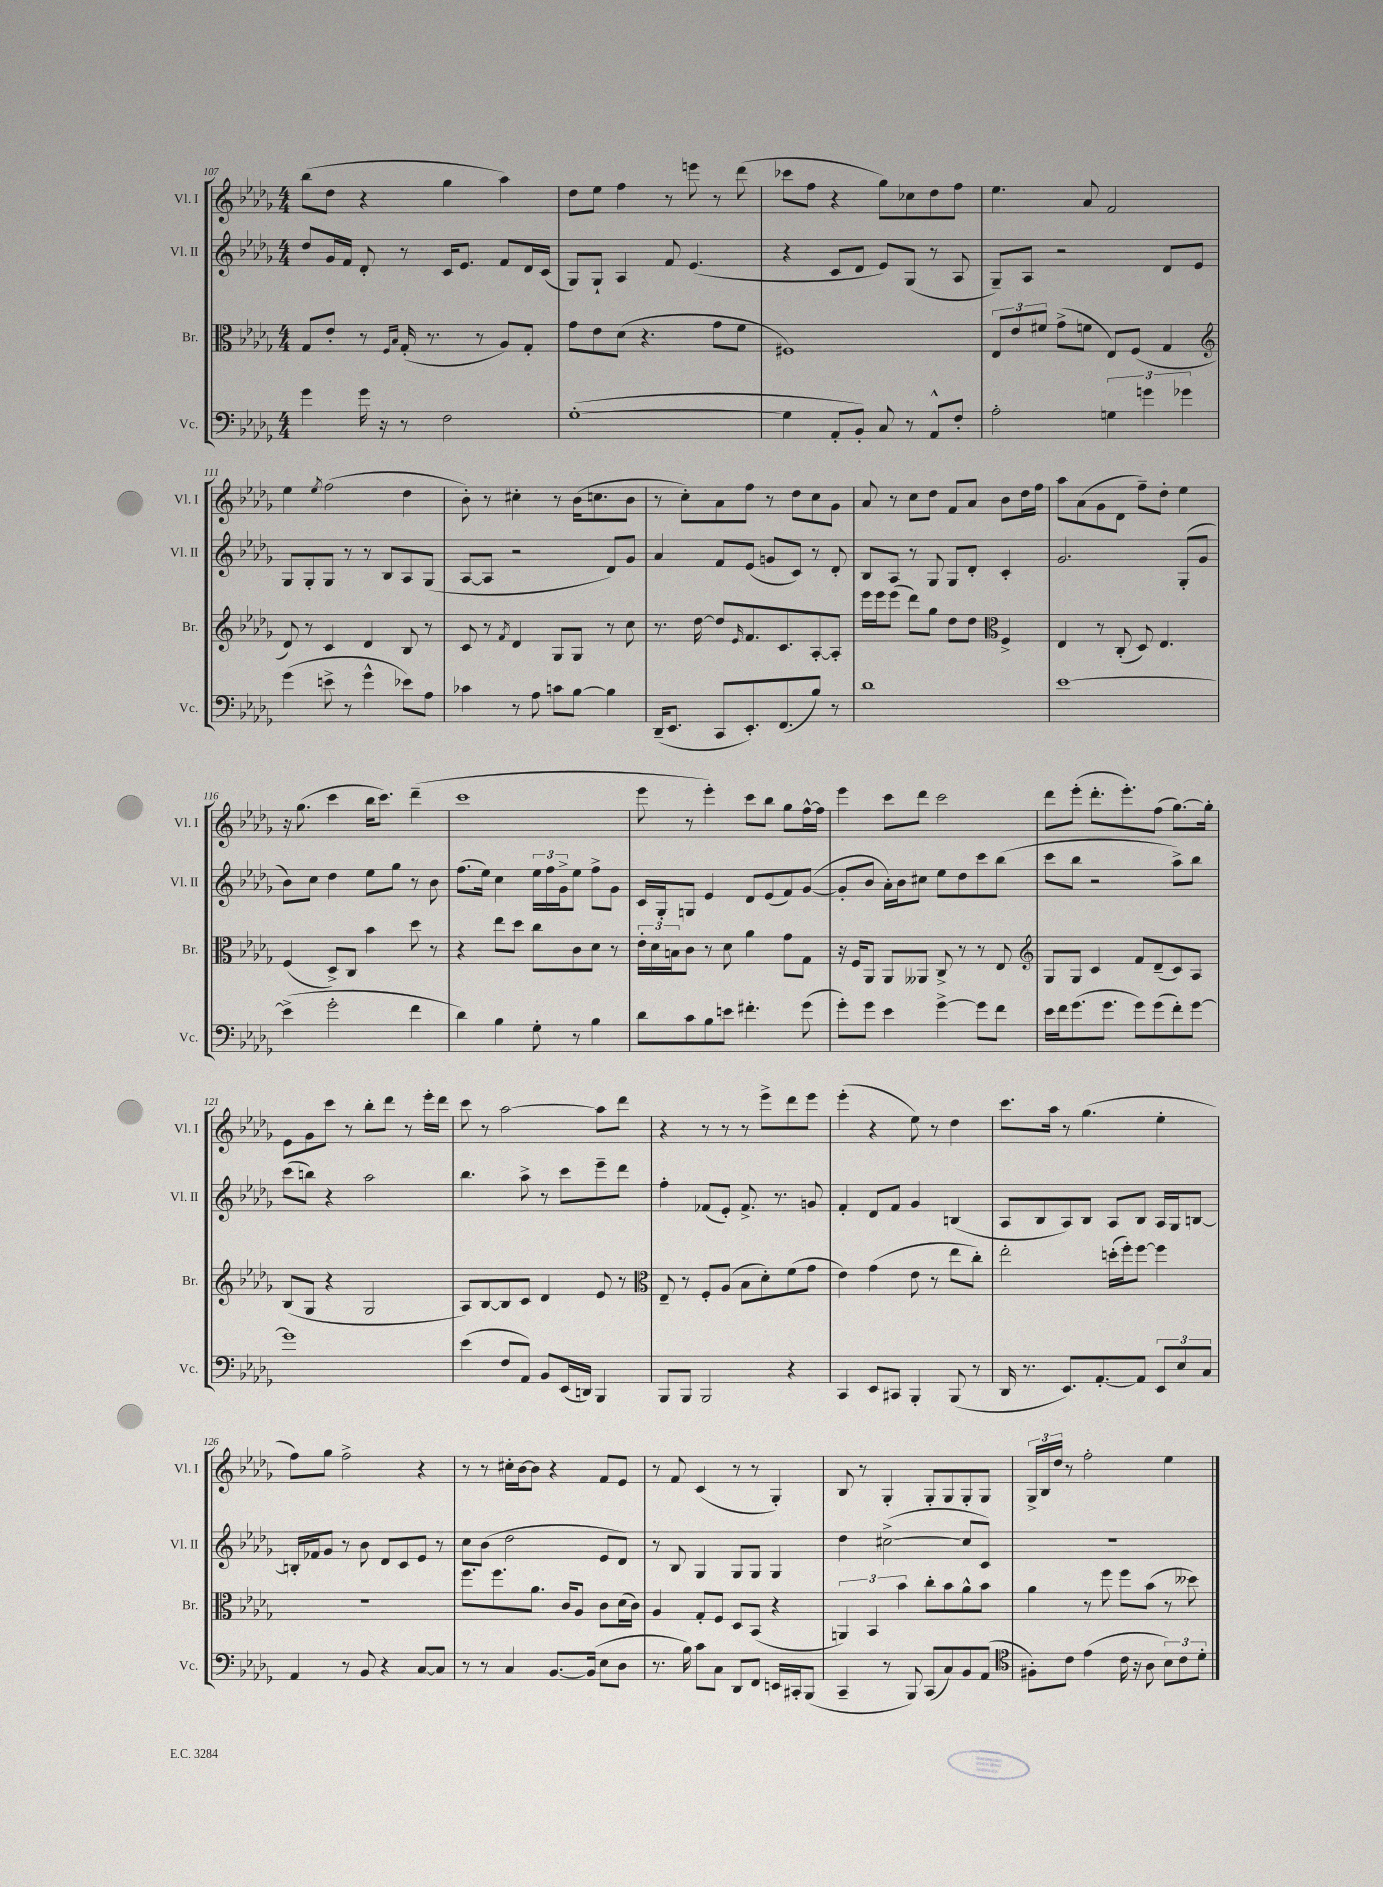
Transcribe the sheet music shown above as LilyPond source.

<<
\new StaffGroup <<
\new Staff = "s0" \with { instrumentName = "Vl. I" shortInstrumentName = "Vl. I" } {
    \clef treble \key des \major \numericTimeSignature \time 4/4
    bes''8( des''8 r4 ges''4 aes''4) |
    des''8 ees''8 f''4 r8 e'''8 r8 des'''8( |
    ces'''8 f''8 r4 ges''8) ces''8 des''8 f''8 |
    ees''4. aes'8 f'2 |
    ees''4 \acciaccatura { ees''8 } f''2( des''4 |
    bes'8-.) r8 cis''4-. r8 bes'16( c''8. bes'8 |
    r8 c''8-.) aes'8 f''8 r8 des''8 c''8 ges'8 |
    aes'8 r8 c''8 des''8 f'8 aes'8 bes'8 des''16 f''16 |
    aes''8 aes'8( ges'8 des'8 f''8--) des''8-. ees''4 |
    r16 ges''8.( c'''4 bes''16 c'''8.) des'''4--( |
    c'''1 |
    ees'''8 r8 ees'''4-.) c'''8 bes''8 ges''8 f''16~-^ f''16 |
    ees'''4 c'''8 des'''8 c'''2 |
    des'''8 ees'''8-.( des'''8.-. ees'''8.-.) f''8( ges''8.~) ges''16-. |
    ees'8 ges'8 c'''8 r8 bes''8-. des'''8 r8 ees'''16-. des'''16 |
    c'''8 r8 aes''2~ aes''8 des'''8 |
    r4 r8 r8 r8 ees'''8-> des'''8 ees'''8 |
    ees'''4-.( r4 ees''8) r8 des''4 |
    c'''8. aes''16 r8 ges''4.( ees''4-. |
    f''8) ges''8 f''2-> r4 |
    r8 r8 cis''16-. bes'16~ bes'8 r4 f'8 ees'8 |
    r8 f'8 c'4( r8 r8 ges4-.) |
    bes8 r8 ges4-. ges8-. ges8 ges8-. ges8 |
    \tuplet 3/2 { ges16-> bes16 des''16 } r8 f''2-. ees''4 \bar "|." |
}
\new Staff = "s1" \with { instrumentName = "Vl. II" shortInstrumentName = "Vl. II" } {
    \clef treble \key des \major \numericTimeSignature \time 4/4
    des''8 ges'16 f'16 des'8-. r8 c'16 ees'8. f'8 des'16 c'16( |
    ges8) ges8-! aes4 f'8 ees'4.( |
    r4 c'8 des'8 ees'8) ges8( r8 aes8 |
    ges8--) aes8 r2 des'8 ees'8 |
    ges8 ges8-. ges8 r8 r8 bes8 aes8 ges8( |
    aes8~ aes8 r2 des'8) ges'8 |
    aes'4 f'8 ees'8( g'8 c'8) r8 des'8-. |
    bes8 aes8 r8 ges8 ges8 des'8-. c'4-. |
    ges'2. ges8-.( ges'8 |
    bes'8) c''8 des''4 ees''8 ges''8 r8 bes'8 |
    f''8.( ees''16) c''4 \tuplet 3/2 { ees''16 f''16 ges'16-> } ees''8 f''8-> ges'8 |
    c'16 ges16-. g8 ees'4 des'8 ees'8( f'8) ges'8~( |
    ges'8-. bes'8 aes'16-.) bes'16 cis''8 ees''8 des''8 c'''8 bes''8( |
    c'''8 bes''8 r2 aes''8->) bes''8 |
    c'''8( b''8) r4 aes''2 |
    bes''4. aes''8-> r8 c'''8 ees'''8-- des'''8 |
    f''4-. fes'8( ees'8-.) fes'8.-> r8. g'8 |
    f'4-. des'8 f'8 ges'4 b4( |
    aes8 bes8 aes8) bes8 aes8 bes8 aes16 ges16 b8~ |
    b16-. fes'16 ges'8 r8 bes'8 des'8 c'8 ees'8 r8 |
    c''8 bes'8( des''2 ees'8 des'8) |
    r8 bes8 ges4 ges8 ges8 ges4 |
    des''4 cis''2~->( cis''8 c'8) |
    R1 \bar "|." |
}
\new Staff = "s2" \with { instrumentName = "Br." shortInstrumentName = "Br." } {
    \clef alto \key des \major \numericTimeSignature \time 4/4
    ges8 ees'8-. r8 \grace { f16 bes16 } ges16-.( r8. r8 aes8) ges8-. |
    ges'8 ees'8 des'8( r4. ges'8 f'8 |
    fis1) |
    \tuplet 3/2 { ees8 ees'8 fis'8 } ges'8->( f'8 ees8) f8( ges4 |
    \clef treble des'8) r8 c'4 des'4 bes8 r8 |
    c'8 r8 \acciaccatura { f'8 } des'4 ges8 ges8 r8 c''8 |
    r8. des''16~ des''8 \grace { ees'16 } f'8. c'8. aes8~-. aes8-. |
    ees'''16 ees'''16 ees'''8( des'''8) ges''8 des''8 des''8 \clef alto f4-> |
    ees4 r8 c8-.( des8) ees4. |
    f4( des8->) c8 bes'4 des''8 r8 |
    r4 ees''8 des''8 c''8 c'8 des'8 r8 |
    \tuplet 3/2 { ees'16-. des'16 b16 } c'8 r8 des'8 aes'4 ges'8 ges8 |
    r16 f16 aes,8 aes,8 aeses,8 c8-> r8 r8 ees8 |
    \clef treble ges8 ges8 c'4 f'8 des'8--( c'8) aes8 |
    bes8( ges8 r4 ges2 |
    aes8) bes8~ bes8 c'8 des'4 ees'8 r8 |
    \clef alto ees8-- r8 f8-. aes8( bes8 des'8-.) f'8( ges'8 |
    ees'4) ges'4( ees'8 r8 ees''8 c''8-.) |
    ees''2-. d''16-.( f''16-.) f''8~ f''4 |
    r1 |
    f''8. f''8. aes'8. c'16 aes8 c'8 des'16( c'16) |
    aes4 ges8-. f8 des8 bes,8( r4 |
    \tuplet 3/2 { a,4) bes,4 bes'4 } c''8-. bes'8 aes'8-^ bes'8 |
    aes'4 r8 f''8 f''8 bes'8( r8 deses''8) \bar "|." |
}
\new Staff = "s3" \with { instrumentName = "Vc." shortInstrumentName = "Vc." } {
    \clef bass \key des \major \numericTimeSignature \time 4/4
    ges'4 ges'16 r16 r8 f2 |
    ges1~-.( |
    ges4 aes,8-. bes,8-.) c8 r8 aes,8-^ f8-. |
    aes2-. \tuplet 3/2 { g4 g'4 ges'4 } |
    ges'4( e'8-> r8 ges'4-^ ees'8) aes8 |
    ces'4 r8 aes8 c'8 bes8~ bes4 |
    des,16--( ees,8. c,8 ees,8.-.) f,8.( bes8) r8 |
    des'1 |
    ees'1~ |
    ees'4->( ges'2-. f'4 |
    des'4) bes4 ges8-. r8 bes4 |
    des'8 c'8 bes8 e'8 fis'4.-. ges'8( |
    ges'8-.) ges'8 ees'4 ges'4~-> ges'8 f'8 |
    ees'16 f'16 ges'8.( ges'8. ges'8) ges'8( f'8-.) ges'8~ |
    ges'1 |
    ees'4( f8 aes,8) bes,8 ees,16( d,16) bes,,4 |
    bes,,8 bes,,8 bes,,2 r4 |
    c,4 ees,8 cis,8 bes,,4-. bes,,8( r8 |
    des,16 r8. ees,8.) aes,8.~-. aes,8 \tuplet 3/2 { ees,8 ees8 c8 } |
    aes,4 r8 bes,8 r4 c8~ c8 |
    r8 r8 c4 bes,8.~ bes,16( ees8 des8 |
    r8. bes16) c'8 c8 des,8 f,8 e,16 cis,16-. bes,,8( |
    c,4-- r8 bes,,8) c,8( c8) bes,8 aes,8( |
    \clef tenor fis8-.) c'8 ees'4( c'16 r16 aes8 \tuplet 3/2 { bes8) c'8 des'8-. } \bar "|." |
}
>>
>>
\layout { \context { \Score currentBarNumber = #107 } }
